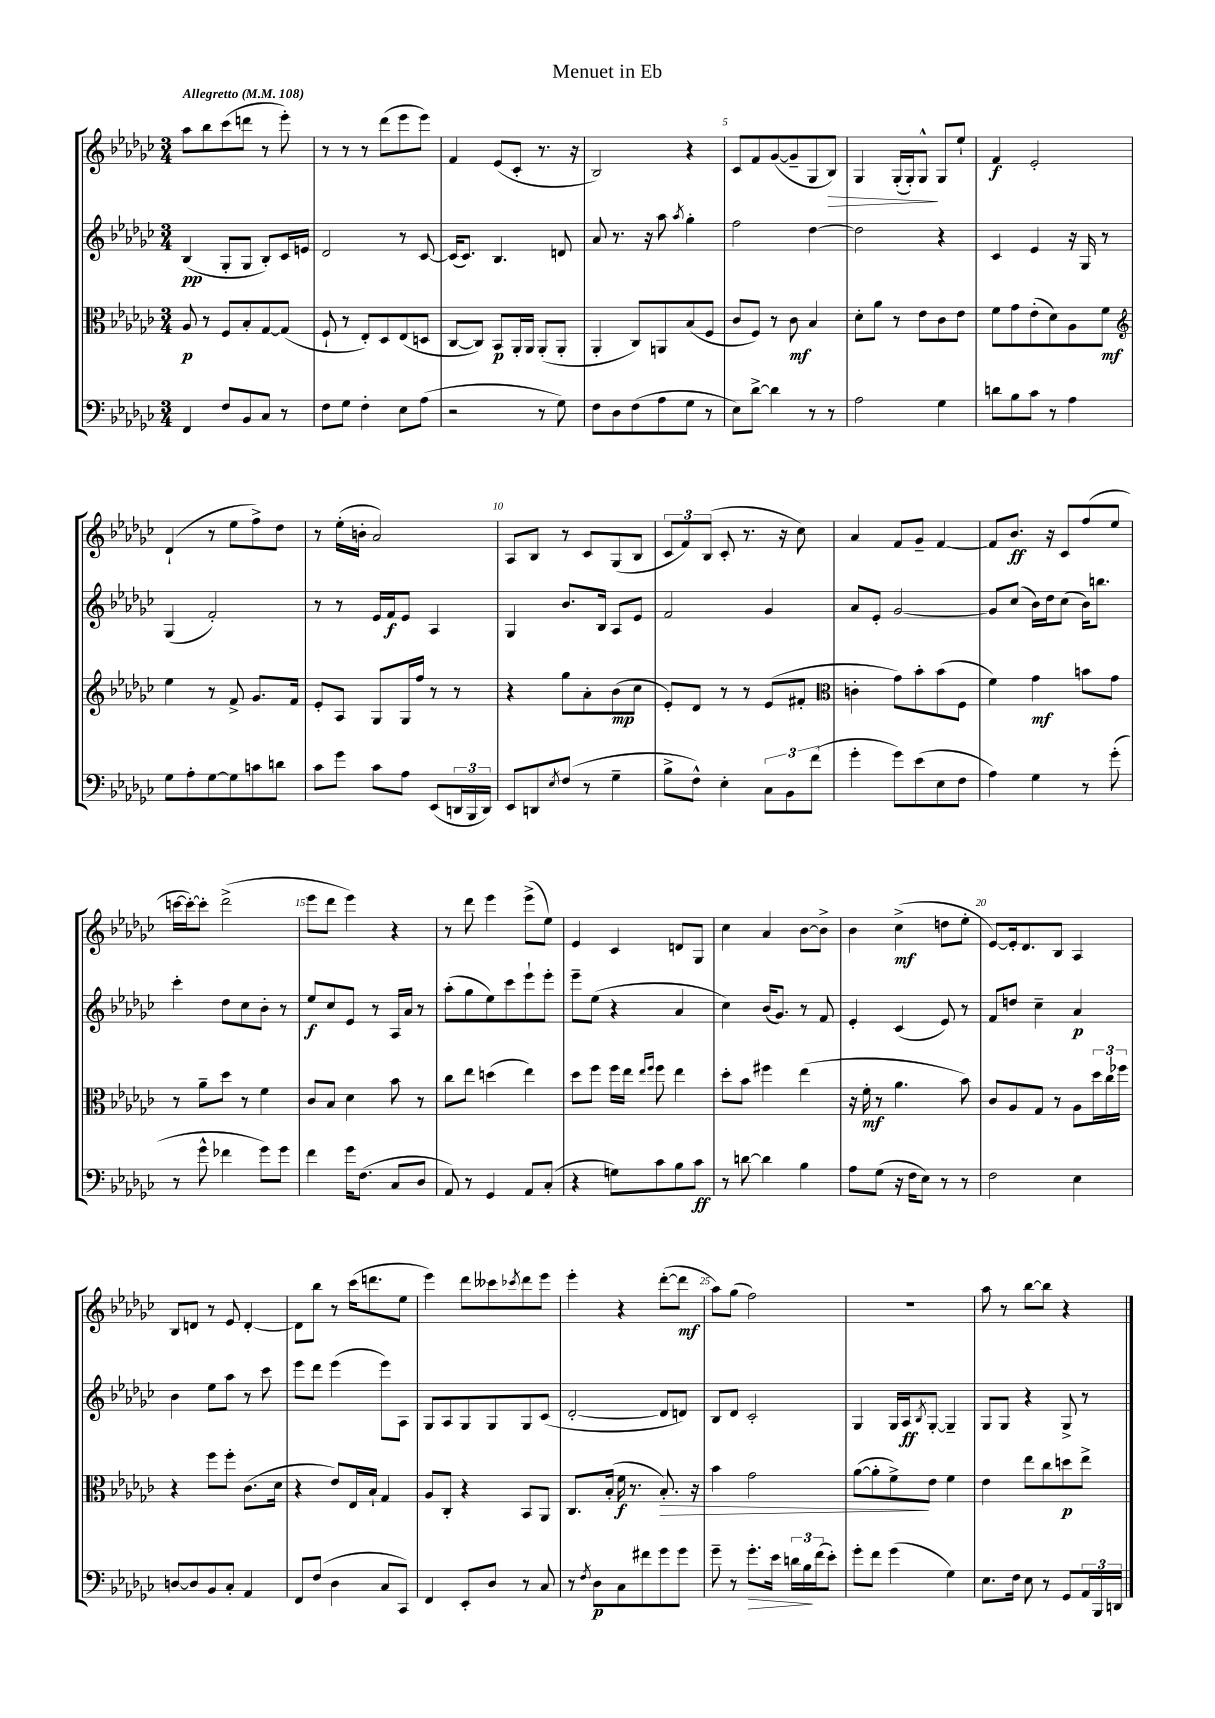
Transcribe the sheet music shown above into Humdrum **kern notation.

**kern	**kern	**kern	**kern
*staff4	*staff3	*staff2	*staff1
*clefF4	*clefC3	*clefG2	*clefG2
*k[b-e-a-d-g-c-]	*k[b-e-a-d-g-c-]	*k[b-e-a-d-g-c-]	*k[b-e-a-d-g-c-]
*M3/4	*M3/4	*M3/4	*M3/4
*MM108	*MM108	*MM108	*MM108
4FF	8A-	(4B-	8aa-
.	8r	.	8bb-
8F	8F	8G-'	(8ccc-
8BB-	8B-'	8G-	8ddd
8C-	[8G-	8B-')	8r
8r	(8G-]	16c-	8eee-')
.	.	16e	.
=	=	=	=
8F	8F`	2d-	8r
8G-	8r	.	8r
4F'	8E-')	.	8r
.	8D-	.	(8ddd-
8E-	(8E-	8r	8eee-
(8A-	8D	[8c-	8eee-)
=	=	=	=
2r	[8C-	(16c-]	4f
.	.	8.c-)	.
.	8C-])	.	.
.	8BB-	4.B-	(8e-
.	16AA-'	.	8c-'
.	16AA-	.	.
8r	(8AA-'	.	8.r
8G-)	8AA-'	8d	.
.	.	.	16r
=	=	=	=
8F	4AA-'	8a-	2B-)
8D-	.	8.r	.
(8F	8C-)	.	.
.	.	16r	.
8A-	8AA	8aa-	.
.	.	8qaa-	.
8G-	(8B-	4gg-'	4r
8r	8F	.	.
=	=	=	=
8E-)	8c-	2ff	8c-
[8d-^	8F)	.	8f
4d-]	8r	.	([8g-
.	8c-	.	8g-~]
8r	4B-	[4dd-	8G-
8r	.	.	8B-)
=	=	=	=
2A-	8d-'	2dd-]	4G-
.	8a-	.	.
.	8r	.	(16G-'
.	.	.	16G-')
.	8e-	.	8G-^^
4G-	8c-	4r	8G-
.	8e-	.	8ee-`
=	=	=	=
8d	8f	4c-	4f
8B-	8g-	.	.
8c-	(8e-'	4e-	2e-'
8r	8d-)	.	.
4A-	8A-	16r	.
.	.	16G-	.
.	8f	8r	.
=	=	=	=
*	*clefG2	*	*
8G-	4ee-	(4G-	(4d-`
8A-'	.	.	.
[8G-	8r	2f')	8r
8G-]	8f^	.	8ee-
8c	8.g-	.	8ff^)
8d	.	.	8dd-
.	16f	.	.
=	=	=	=
8c-	8e-'	8r	8r
8g-	8A-	8r	(16ee-'
.	.	.	16b'
8c-	8G-	16e-	2a-)
.	.	16f	.
8A-	16G-	8e-	.
.	16ff	.	.
(8EE-	8r	4A-	.
24DD	8r	.	.
24BBB-	.	.	.
24DD)	.	.	.
=	=	=	=
8EE-	4r	4G-	8A-
8DD	.	.	8B-
8qE-	.	.	.
(8F	8gg-	8.b-	8r
8r	8a-'	.	8c-
.	.	16B-	.
4G-~	(8b-	8A-	(8G-
.	8cc-	8e-	8B-
=	=	=	=
8B-^	8e-')	2f	12c-
.	.	.	12f)
8F^^)	8d-	.	.
.	.	.	(12B-
4E-'	8r	.	8c-'
.	8r	.	8.r
12C-	(8e-	4g-	.
.	.	.	16r
12BB-	.	.	.
.	8f#'	.	8cc-)
(12f	.	.	.
=	=	=	=
*	*clefC3	*	*
4g-'	4c'	8a-	4a-
.	.	8e-'	.
8g-)	8g-)	[2g-	8f
(8e-	8b-'	.	8g-~
8E-	(8b-	.	[4f
8F	8F	.	.
=	=	=	=
4A-)	4f)	8g-]	8f]
.	.	(8cc-	8.b-
4G-	4g-	16b-)	.
.	.	16dd-	16r
.	.	(8cc-	8c-
8r	8b	16b-)	(8ff
.	.	8.bb	.
(8g-'	8g-	.	8ee-
=	=	=	=
8r	8r	4ccc-'	[16ccc
.	.	.	16ccc'_)
8g-^^	8a-~	.	8ccc']
4f-	8dd-	8dd-	(2ddd-^
.	8r	8cc-	.
8g-)	4f	8b-'	.
8g-	.	8r	.
=	=	=	=
4f	8c-	8ee-	8eee-
.	8B-	8cc-	8ddd-
16g-	4d-	8e-	4eee-)
(8.F	.	.	.
.	.	8r	.
8C-	8b-	16A-	4r
.	.	16a-	.
8D-	8r	8r	.
=	=	=	=
8AA-)	8cc-	(8aa-'	8r
8r	8ee-	8gg-	8ddd-
4GG-	(4dd	8ee-)	4eee-
.	.	8ccc-	.
8AA-	4ee-)	8eee-`	(8eee-^
(8C-'	.	8eee-'	8ee-)
=	=	=	=
4r	8dd-	8eee-~	4e-
.	8ff	(8ee-	.
8G)	16ff	4r	4c-
.	16ee-	.	.
.	16qqee-	.	.
.	16qqff	.	.
8c-	8ff	.	.
8B-	4ee-	4a-	8d
8c-	.	.	8G-
=	=	=	=
8r	8dd-'	4cc-)	4cc-
[8d	8b-	.	.
4d]	4ff#	(16b-	4a-
.	.	8.g-)	.
4B-	(4ee-	8r	[8b-
.	.	8f	8b-^]
=	=	=	=
8A-	16r	4e-'	4b-
.	16f'	.	.
(8G-	8r	.	.
16r	4.a-	(4c-	(4cc-^
16F	.	.	.
8E-)	.	.	.
8r	.	8e-)	8dd
8r	8b-)	8r	8ee-'
=	=	=	=
2F	8c-	8f	[8e-)
.	8A-	8dd	16e-']
.	.	.	8.d-
.	8G-	4cc-~	.
.	8r	.	8B-
4E-	8A-	4a-	4A-
.	24dd-	.	.
.	24cc-	.	.
.	24ff-	.	.
=	=	=	=
[8D	4r	4b-	8B-
8D]	.	.	8d
8BB-	8ff	8ee-	8r
8C-'	8ff'	8aa-	8e-
4AA-	(8.c-	8r	[4d'
.	.	8ccc-	.
.	16d-	.	.
=	=	=	=
8FF	4r	8eee-	8d]
(8F	.	8ddd-	8bb-
4D-	8e-)	(4eee-	8r
.	16E-	.	(16ccc-
.	16B-`	.	8.ddd
8C-	4G-	8eee-)	.
8CC-)	.	8A-	8ee-
=	=	=	=
4FF	8A-	8G-	4eee-)
.	8C-'	8A-	.
8EE-'	4r	8G-	8ddd-
8D-	.	8G-	8ccc--
.	.	.	8qccc-
8r	8BB-	8G-	8ddd-
8C-	8AA-	(8c-	8eee-
=	=	=	=
8r	8.C-	[2d-'	4eee-'
8qF	.	.	.
8D-	.	.	.
.	(16B-'	.	.
8C-	16f	.	4r
.	8.r	.	.
8f#	.	.	.
8g-	8.B-')	8d-]	([8ddd-'
8g-	.	8d)	8ddd-]
.	16r	.	.
=	=	=	=
8g-~	4b-	8B-	8aa-)
8r	.	8d-	(8gg-
8.g-'	2g-	2c-'	2ff)
16e-	.	.	.
24d	.	.	.
24B-	.	.	.
(24f	.	.	.
8e-')	.	.	.
=	=	=	=
8g-'	([8a-	4G-	2.r
8f	8a-']	.	.
(4g-	8f^)	16G-	.
.	.	16A-	.
.	.	8qB-	.
.	8e-	[8G-'	.
4G-)	4f	4G-~]	.
=	=	=	=
8.E-	4e-	8G-	8aa-
.	.	8G-	8r
16F	.	.	.
8E-	8ee-	4r	[8bb-
8r	8cc-	.	8bb-]
8GG-	8dd	8G-^	4r
24AA-	8ee-^	8r	.
24BBB-	.	.	.
24DD	.	.	.
==	==	==	==
*-	*-	*-	*-
